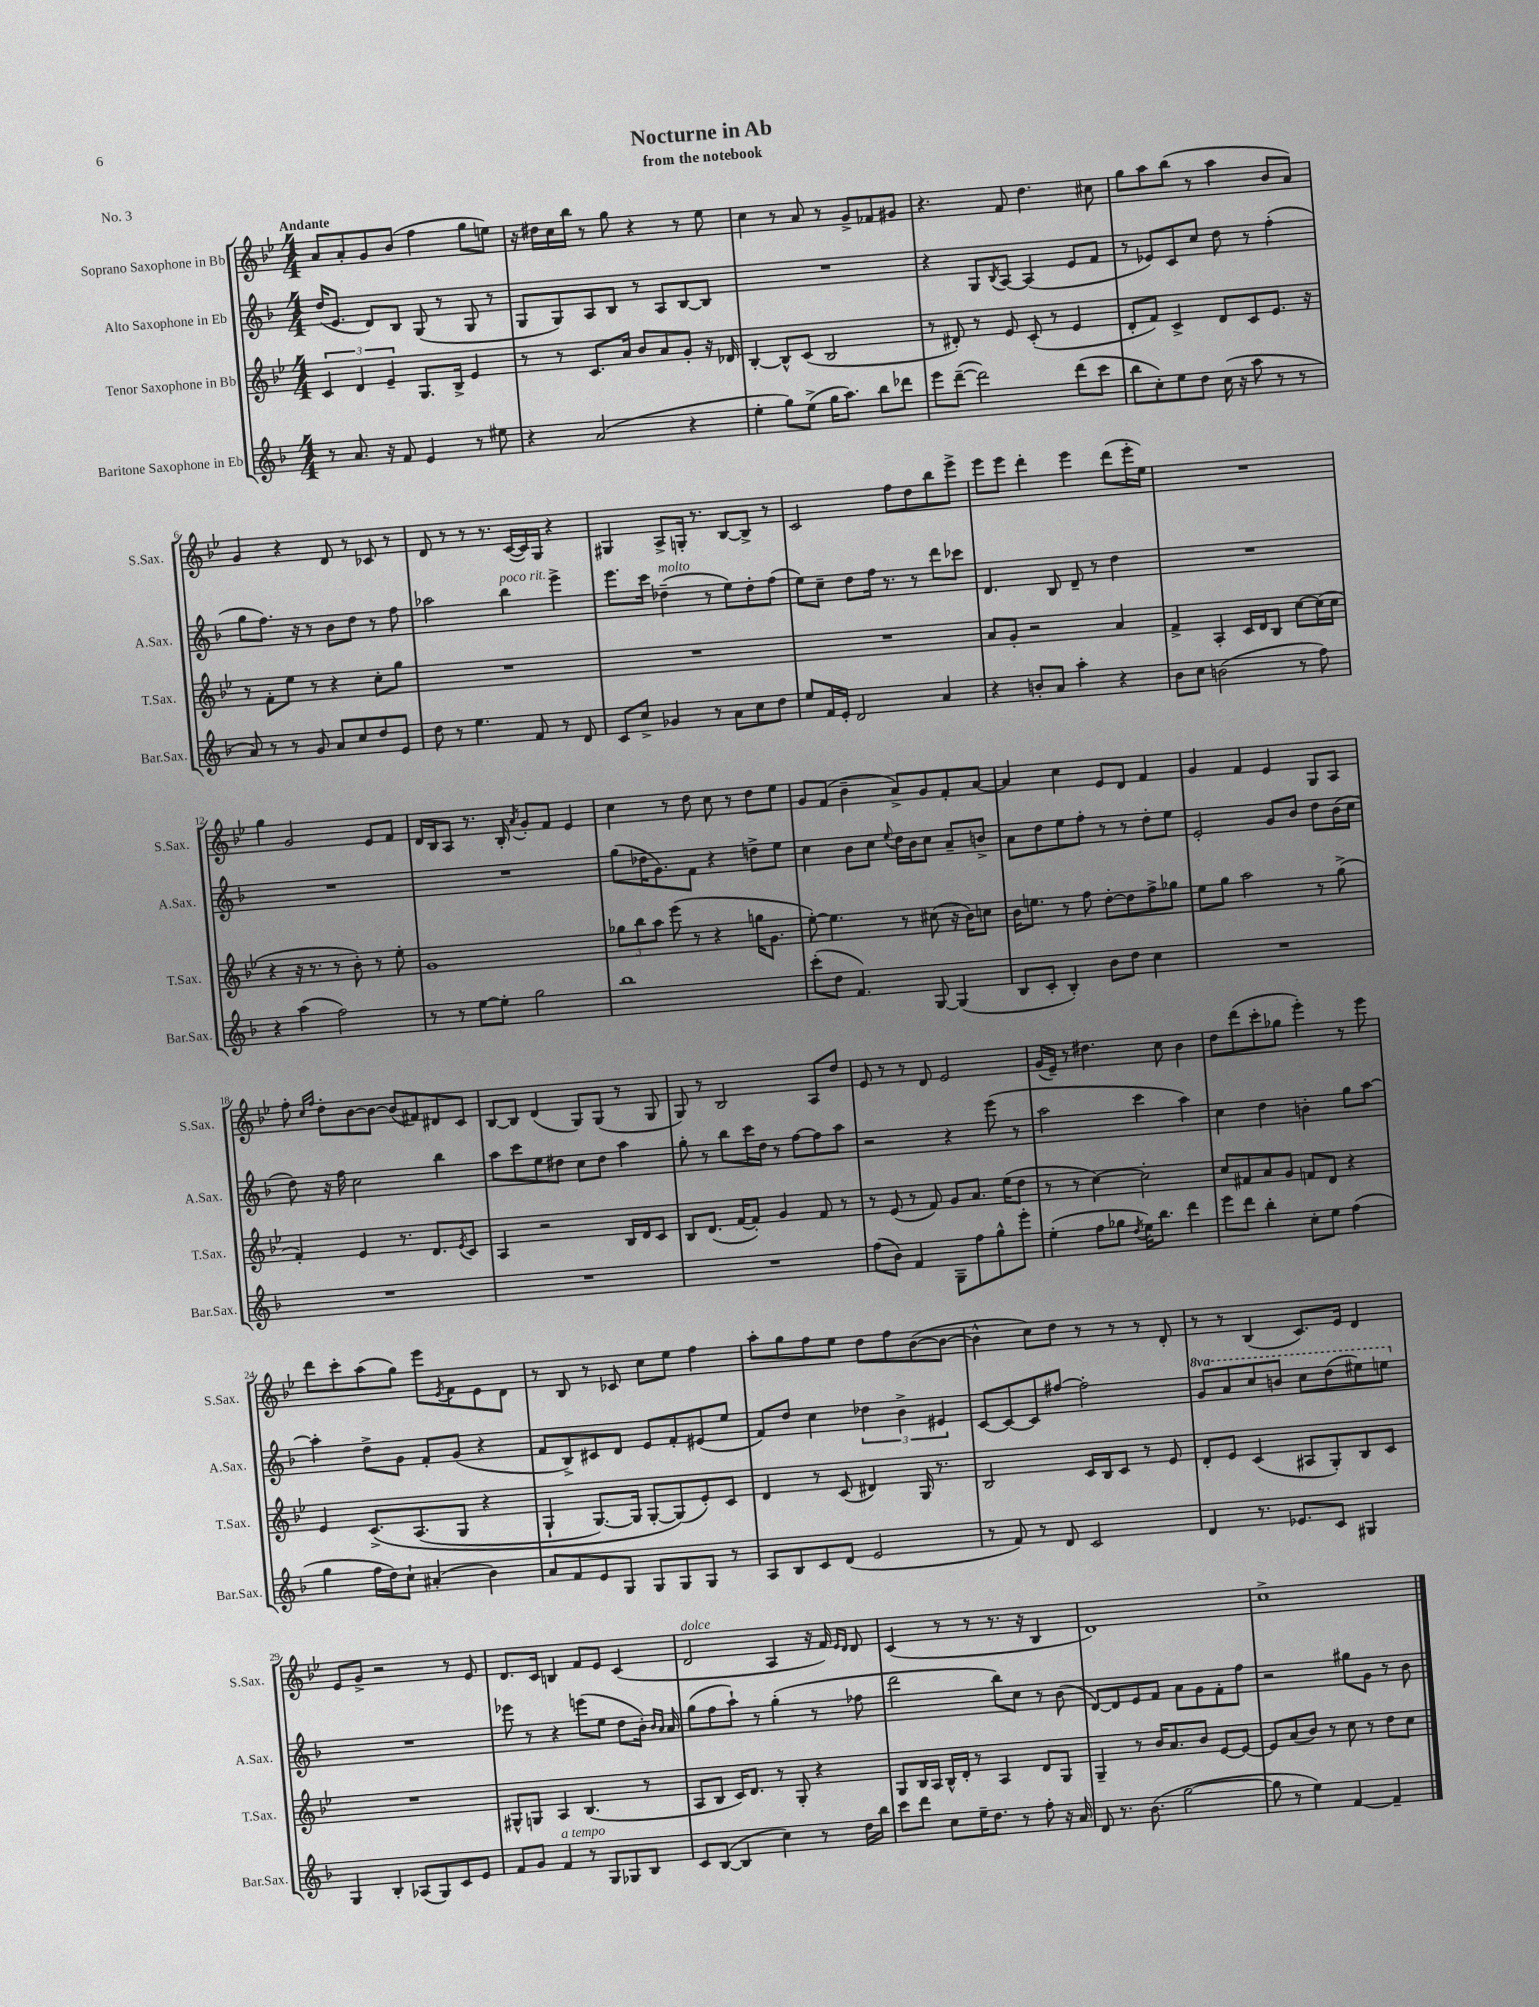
\header { title = "Nocturne in Ab" subtitle = "from the notebook" piece = "No. 3" }
<<
\new StaffGroup <<
\new Staff = "s0" \with { instrumentName = "Soprano Saxophone in Bb" shortInstrumentName = "S.Sax." } {
    \clef treble \key bes \major \numericTimeSignature \time 4/4 \tempo "Andante"
    a'8 a'8-. g'8 bes'8( f''4 g''8 e''8) |
    r16 dis''16 c''16 bes''16 r8 g''8 r4 r8 ees''8 |
    c''4 r8 a'8 r8 g'8-> fes'8 gis'8 |
    r4. f'8 d''4. cis''8 |
    g''8 a''8 bes''8( r8 a''4 bes'8 a'8) |
    g'4 r4 d'8 r8 ces'8 r8 |
    d'8 r8 r8 r8. c'16~( c'16) g16 r4 |
    gis4 a8-> g16-. r8. bes8~ bes8-> r8 |
    c'2 f''8 d''8 bes''8 ees'''8-> |
    ees'''8 ees'''8 d'''4-. ees'''4 d'''8( ees'''16-. ees''16) |
    R1 |
    g''4 g'2 ees'8 f'8 |
    d'16 bes16 a8 r8. bes16-. \acciaccatura { a'8 } g'8-. f'8 ees'4 |
    c''4 r8 d''8 c''8 r8 d''8 ees''8 |
    g'8 f'8( bes'4-- a'8->) g'8 f'8-. a'8~ |
    a'4 c''4 ees'8 d'8 f'4 |
    g'4 f'4 ees'4 g8 a8 |
    f''8-. \grace { c''16 f''16 } d''8-. bes'8~ bes'8~ bes'8( fis'8) dis'8 c'8 |
    bes8~ bes8 d'4( g8) g8( r8 g8 |
    g8) r8 bes2 a8 d''8 |
    ees'8 r8 r8 d'8 ees'2 |
    g'16( ees'16--) r8 dis''4. c''8 bes'4 |
    d''8 d'''8( c'''8-. ges''8 ees'''4-.) r8 ees'''8 |
    d'''8 c'''8-. a''8( g''8) ees'''8 \acciaccatura { ees'8 } f'8 ees'8 d'8 |
    r8 bes8 r8 ces'8 c''8 ees''8 f''4 |
    a''8-. g''8 f''8 ees''8 d''8 f''8 bes'8~( bes'8~ |
    bes'4-^ c''8) d''8 r8 r8 r8 d'8-. |
    r8 r8 bes4( c'8.) ees'16 d'4 |
    ees'8 g'8-> r2 r8 ees'8 |
    d'8. c'16 b4 f'8 ees'8 c'4( |
    d'2^\markup { \italic "dolce" } a4 r16 f'16) \grace { ees'16 d'16 } d'8 |
    c'4( r8 r8 r8. r16 bes4 |
    d'1) |
    c''1-> \bar "|." |
}
\new Staff = "s1" \with { instrumentName = "Alto Saxophone in Eb" shortInstrumentName = "A.Sax." } {
    \clef treble \key f \major \numericTimeSignature \time 4/4 \set Staff.ottavationMarkups = #ottavation-simple-ordinals
    d''16( e'8. d'8) bes8 g8( r8 g8 r8 |
    g8 g8) a8 bes8 r8 a8 bes8~ bes8 |
    R1 |
    r4 g8 \acciaccatura { bes8 } a8~ a4( e'8 f'8 |
    r8 ees'8) c'8 c''8 d''8 r8 f''4-.( |
    g''8 f''8.) r16 r8 bes'8 d''8 r8 f''8 |
    aes''2 bes''4^\markup { \italic "poco rit." } e'''4-> |
    e'''8. c'''16 des''4--^\markup { \italic "molto" }( r8 e''8) des''8-. f''8( |
    e''8) c''8-- d''8 f''16 r8. r8 d'''8 ces'''8 |
    d'4. bes8 d'8-- r8 d''4 |
    R1 |
    R1 |
    R1 |
    g''8( des''16 g'8.) f'8 r4 d''8-> e''8 |
    c''4 bes'8 c''8 \appoggiatura { e''8 } d''16 bes'16 c''8 a'8-- b'8-> |
    a'8 d''8 e''8 f''8-. r8 r8 d''8-. e''8 |
    e'2-. g'8 bes'8 d''8 bes'16( c''16 |
    d''8) r16 f''16 c''2 bes''4 |
    a''8 c'''8 e''8 dis''8 c''8 dis''8 a''4 |
    g''8-. r8 bes''8 c'''16 d''16 r8 f''8~ f''8 a''8 |
    r2 r4 e'''8( r8 |
    a''2 c'''4 a''4) |
    c''4 d''4 b'4-. g''8 a''8~ |
    a''4-. d''8-> g'8 f'8-. g'8( r4 |
    f'8 bes8->) cis'8 d'8 e'8 f'8-. eis'8( e''8 |
    f'8) d''8 c''4 \tuplet 3/2 { des''4 bes'4-> eis'4 } |
    c'8~ c'8~ c'8 fis''8~ fis''2-. |
    \ottava #1 g''8 a''8 c'''8 b''8 c'''8 d'''8( eis'''8) e'''8 \ottava #0 |
    R1 |
    ees'''8 r8 r4 e'''8( e''8 d''8 bes'16-.) \grace { bes'16 a'16 } a'16 |
    g''8( f''8 a''8-!) r8 g''4-.( r8 fes''8 |
    d'''2 bes''8) c''8 r8 bes'8( |
    d'8~) d'8 e'8 f'8 a'8 g'8 f'8-. f''8 |
    r2 gis''8 g'8 r8 bes'8 \bar "|." |
}
\new Staff = "s2" \with { instrumentName = "Tenor Saxophone in Bb" shortInstrumentName = "T.Sax." } {
    \clef treble \key bes \major \numericTimeSignature \time 4/4
    \tuplet 3/2 { c'4 d'4 ees'4-- } g8. bes16-> ees'4 |
    r8 r8 c'8. a'16 bes'8 a'8 g'8-. r16 des'16 |
    bes4~-. bes8-^ c'8( bes2 |
    r8 dis'8-.) r8 ees'8 c'8-.( r8 ees'4 |
    d'8-. f'8) c'4-> d'8 c'8 ees'8. r16 |
    r8 f'8-. ees''8 r8 r4 c''8-. g''8 |
    R1 |
    R1 |
    R1 |
    a'8 g'8-. r2 a'4 |
    f'4-> a4-. c'16 d'16 bes8 c''8~ c''16( c''16 |
    r4 r16 r8. r8 bes'8-.) r8 ees''8-. |
    g'1 |
    \tuplet 3/2 { ges''8 bes''8 a''8 } ees'''8( r8 r4 g''16 g'8. |
    ees''8~-.) ees''4. r8 cis''8( r16 bes'16) c''8 |
    bes'16 e''8. r8 f''8 d''8~-. d''8 f''8-> ges''8 |
    ees''8 g''8 a''2 r8 g''8->( |
    f'4-.) ees'4 r8. d'8. \acciaccatura { ees'8 } c'8 |
    a4 r2 bes16 d'16 c'8 |
    bes8 d'8.( f'16~ f'8-.) g'4 f'8 r8 |
    r8 ees'8( r8 f'8) g'8 a'8. ees''16( d''8 |
    r8 r8 c''4~) c''2-. |
    c''8 fis'8 a'8 g'8 f'8 d'8 r4 |
    ees'4 c'8.->\( a8.( g8 r4 |
    g4-! g8.~) g16 g8~-. g8(\) ees'8-.) c'8 |
    d'4 r8 c'8( dis'4) g16 r8. |
    bes2 c'16 bes16 c'8 r8 ees'8 |
    d'8-. ees'8 c'4( ais8 g8-.) bes8 c'8 |
    R1 |
    gis8-^ g8 a4 bes4.( r8 |
    a8 bes8 c'16) d'8. r8 g8-. r4 |
    g8 bes16 a16 bes16-^ d'16-. r8 a4 d'8 g8 |
    g4-- r8 bes'16 a'8. bes'8 ees'8~ ees'8~ |
    ees'8 a'8( bes'8) r8 c''8 r8 d''8 c''8 \bar "|." |
}
\new Staff = "s3" \with { instrumentName = "Baritone Saxophone in Eb" shortInstrumentName = "Bar.Sax." } {
    \clef treble \key f \major \numericTimeSignature \time 4/4
    r8 a'8. r16 f'8 e'4 r8 eis''8 |
    r4 a'2( r4 |
    e''4-. g''8) e''8->( g''16 a''8.) bes''8 des'''8 |
    e'''8 d'''8~--( d'''2) d'''8( c'''8 |
    bes''8 c''8-.) e''8 d''8 c''16( r16 a''8 r8 r8 |
    a'8) r8 r8 g'8 a'8 c''8 d''8 e'8 |
    d''8 r8 e''4. f'8 r8 d'8 |
    c'8 c''8-> ges'4 r8 a'8 c''8 d''8 |
    e''8 f'16 e'16-. d'2 a'4 |
    r4 b'8-. a'8 a''4-. r4 |
    bes'8 c''8 b'2( r8 f''8) |
    r4 a''4( f''2) |
    r8 r8 e''8~ e''8-. g''2 |
    bes''1 |
    c'''8-.( d''8 f'4.) g8~ g4( |
    bes8 c'8-. bes4-.) bes'8 d''8 c''4 |
    R1 |
    R1 |
    R1 |
    R1 |
    f''8( bes'8) f'4 g8-- f''8 g''8-^ e'''8-. |
    e''4-.( f''8 ges''8 \acciaccatura { d''8 } e''16) bes''8. d'''4 |
    e'''8 d'''8 bes''4-. c''8-. e''8 f''4( |
    g''4 f''16 d''16) c''8-! ais'4-.( bes'4) |
    a'8 f'8 e'8 g8 g8 g8 g8 r8 |
    a8 bes8 c'8 d'8( e'2 |
    r8 f'8) r8 d'8 c'2 |
    d'4 r8. ees'8. c'8 gis4 |
    g4 bes4-. aes8( g8) c'8 e'8 |
    f'8 g'8 f'4^\markup { \italic "a tempo" } r8 g8 ges8 bes8 |
    c'8 bes8~( bes4 c''4) r8 d''16 bes''16 |
    c'''8 d'''8 c''8 e''16-- d''8. r8 f''8-. r16 a'16 |
    d'8 r8. bes'8.( g''2~ |
    g''8 r8 e''4) f'4~ f'4-- \bar "|." |
}
>>
>>
